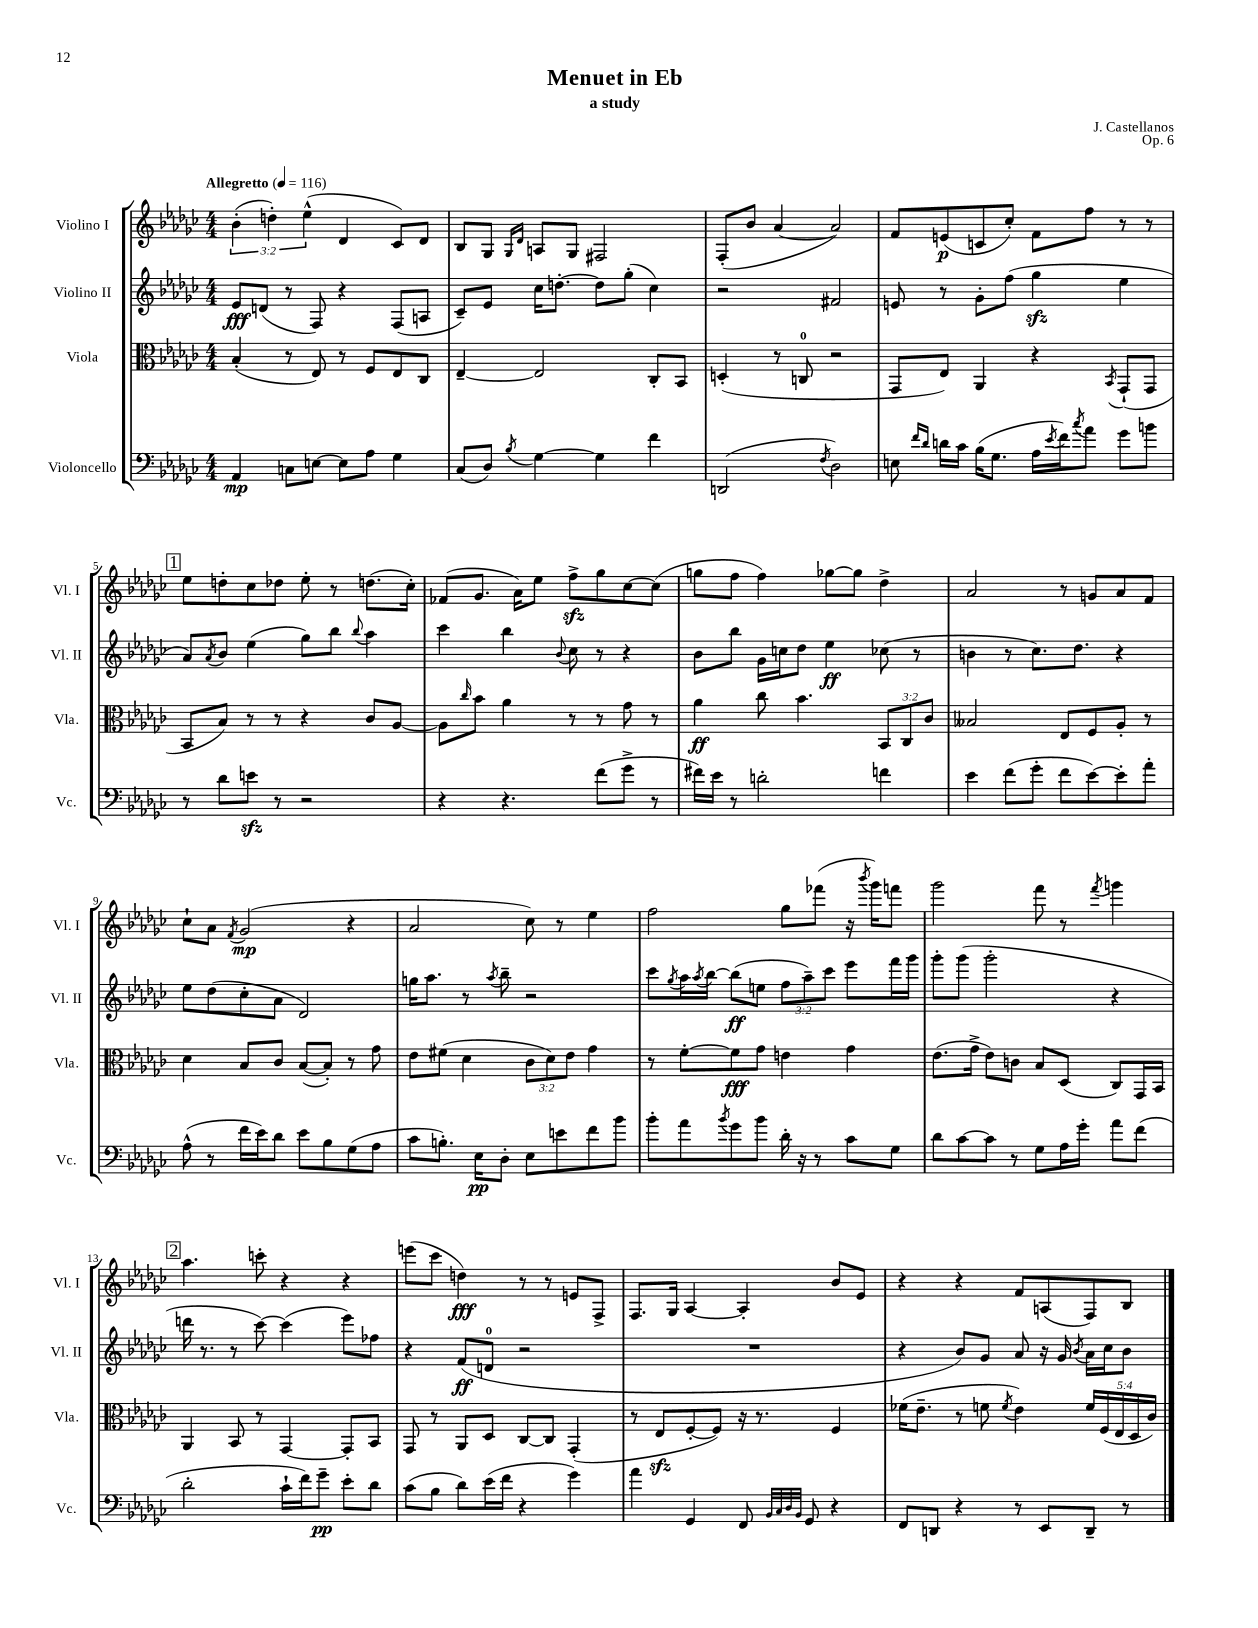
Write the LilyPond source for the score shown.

\header { title = "Menuet in Eb" composer = "J. Castellanos" subtitle = "a study" opus = "Op. 6" }
<<
\new StaffGroup <<
\new Staff = "s0" \with { instrumentName = "Violino I" shortInstrumentName = "Vl. I" } {
    \clef treble \key ges \major \numericTimeSignature \time 4/4 \override Staff.TupletNumber.text = #tuplet-number::calc-fraction-text \tempo "Allegretto" 4 = 116
    \tuplet 3/2 { bes'4-.( d''4-.) ees''4-^( } des'4 ces'8) des'8 |
    bes8 ges8 \grace { ges16 des'16 } a8 ges8 fis2 |
    f8-.( bes'8 aes'4~ aes'2) |
    f'8 e'8\p( c'8 ces''8-.) f'8 f''8 r8 r8 |
    \mark \markup { \box "1" } ees''8 d''8-. ces''8 des''8 ees''8-. r8 d''8.( ces''16-.) |
    fes'8( ges'8. aes'16) ees''8 f''8->\sfz ges''8 ces''8~ ces''8( |
    g''8 f''8 f''4) ges''8~ ges''8 des''4-> |
    aes'2 r8 g'8 aes'8 f'8 |
    ces''8-! aes'8 \acciaccatura { f'8 } ges'2\mp( r4 |
    aes'2 ces''8) r8 ees''4 |
    f''2 ges''8 fes'''8( r16 \acciaccatura { bes'''8 } ges'''16) f'''8 |
    ges'''2 f'''8 r8 \acciaccatura { f'''8 } g'''4 |
    \mark \markup { \box "2" } aes''4. c'''8-. r4 r4 |
    e'''8( ces'''8 d''4\fff) r8 r8 e'8 f8-> |
    f8. ges16 aes4~ aes4-. bes'8 ees'8 |
    r4 r4 f'8 a8( f8) bes8 \bar "|." |
}
\new Staff = "s1" \with { instrumentName = "Violino II" shortInstrumentName = "Vl. II" } {
    \clef treble \key ges \major \numericTimeSignature \time 4/4 \override Staff.TupletNumber.text = #tuplet-number::calc-fraction-text
    ees'8\fff d'8( r8 f8) r4 f8( a8 |
    ces'8--) ees'8 ces''16 d''8.~-. d''8 ges''8-.( ces''4) |
    r2 fis'2 |
    e'8 r8 ges'8-. f''8( ges''4\sfz ees''4 |
    \mark \markup { \box "1" } aes'8) \acciaccatura { aes'8 } bes'8 ees''4( ges''8) bes''8 \appoggiatura { bes''8 } aes''4 |
    ces'''4 bes''4 \appoggiatura { bes'8 } ces''8 r8 r4 |
    bes'8 bes''8 ges'16 c''16 des''8 ees''4\ff ces''8( r8 |
    b'4 r8 ces''8.) des''8. r4 |
    ees''8 des''8( ces''8-. aes'8 des'2) |
    g''16 aes''8. r8 \acciaccatura { aes''8 } bes''8-- r2 |
    ces'''8 \acciaccatura { ges''8 } aes''16 \acciaccatura { aes''8 } bes''16~ bes''8\ff( e''8 \tuplet 3/2 { f''8 aes''8--) ces'''8 } ees'''8 f'''16 ges'''16 |
    ges'''8-. ges'''8( ges'''2-. r4 |
    \mark \markup { \box "2" } d'''16 r8. r8 ces'''8~) ces'''4( ees'''8) fes''8 |
    r4 f'8\ff( d'8-0 r2 |
    R1 |
    r4 bes'8) ges'8 aes'8 r16 ges'16 \acciaccatura { bes'8 } aes'16 ces''16 bes'8 \bar "|." |
}
\new Staff = "s2" \with { instrumentName = "Viola" shortInstrumentName = "Vla." } {
    \clef alto \key ges \major \numericTimeSignature \time 4/4 \override Staff.TupletNumber.text = #tuplet-number::calc-fraction-text
    bes4-.( r8 ees8) r8 f8 ees8 ces8 |
    ees4~-- ees2 ces8-. bes,8 |
    d4-.( r8 c8-0 r2 |
    ges,8 ees8) aes,4 r4 \acciaccatura { bes,8 } ges,8-!( ges,8 |
    \mark \markup { \box "1" } bes,8 bes8) r8 r8 r4 ces'8 aes8~ |
    aes8 \grace { ces''16 } bes'8 aes'4 r8 r8 ges'8 r8 |
    aes'4\ff ces''8 bes'4. \tuplet 3/2 { bes,8 ces8 ces'8 } |
    beses2 ees8 f8 aes8-. r8 |
    des'4 bes8 ces'8 bes8~( bes8-.) r8 ges'8 |
    ees'8 fis'8( des'4 \tuplet 3/2 { ces'8 des'8) ees'8 } ges'4 |
    r8 f'8~-. f'8\fff ges'8 e'4 ges'4 |
    ees'8.( ges'16-> ees'8) c'8 bes8 des8( ces8) ges,16 bes,16 |
    \mark \markup { \box "2" } aes,4 bes,8 r8 ges,4~ ges,8-. bes,8 |
    ges,8 r8 aes,8 des8 ces8~ ces8 ges,4-.( |
    r8 ees8\sfz f8~-. f8) r16 r8. f4 |
    fes'16( ees'8.-- r8 f'8 \acciaccatura { f'8 } ees'4) \tuplet 5/4 { f'16 f16( ees16 des16 ces'16) } \bar "|." |
}
\new Staff = "s3" \with { instrumentName = "Violoncello" shortInstrumentName = "Vc." } {
    \clef bass \key ges \major \numericTimeSignature \time 4/4
    aes,4\mp c8 e8~ e8 aes8 ges4 |
    ces8( des8) \acciaccatura { bes8 } ges4~ ges4 f'4 |
    d,2( \acciaccatura { f8 } des2) |
    e8 \grace { f'16 des'16 } d'16 ces'16 bes16( ges8. aes16 \acciaccatura { ees'8 } f'16) \acciaccatura { ces''8 } aes'8 ges'8 b'8 |
    \mark \markup { \box "1" } r8 des'8 e'8\sfz r8 r2 |
    r4 r4. f'8( ges'8-> r8 |
    fis'16) ees'16 r8 d'2-. f'4 |
    ees'4 f'8( ges'8-. f'8 ees'8~) ees'8-. aes'8-. |
    aes8-^( r8 f'16 ees'16) des'8 ees'8 bes8 ges8( aes8 |
    ces'8 b8.-.) ees16\pp des8-. ees8 e'8 f'8 bes'8 |
    bes'8-. aes'8 \acciaccatura { bes'8 } ges'8 bes'8 des'16-. r16 r8 ces'8 ges8 |
    des'8 ces'8~ ces'8 r8 ges8 aes16 ges'16-. aes'8 f'8( |
    \mark \markup { \box "2" } des'2-. ces'16-! f'16) ges'8--\pp ees'8-. des'8 |
    ces'8( bes8 des'8) ees'16( f'16 r4 ges'4) |
    aes'4 ges,4 f,8 \grace { bes,32 ces32 des32 bes,32 } ges,8 r4 |
    f,8 d,8 r4 r8 ees,8 d,8-- r8 \bar "|." |
}
>>
>>
